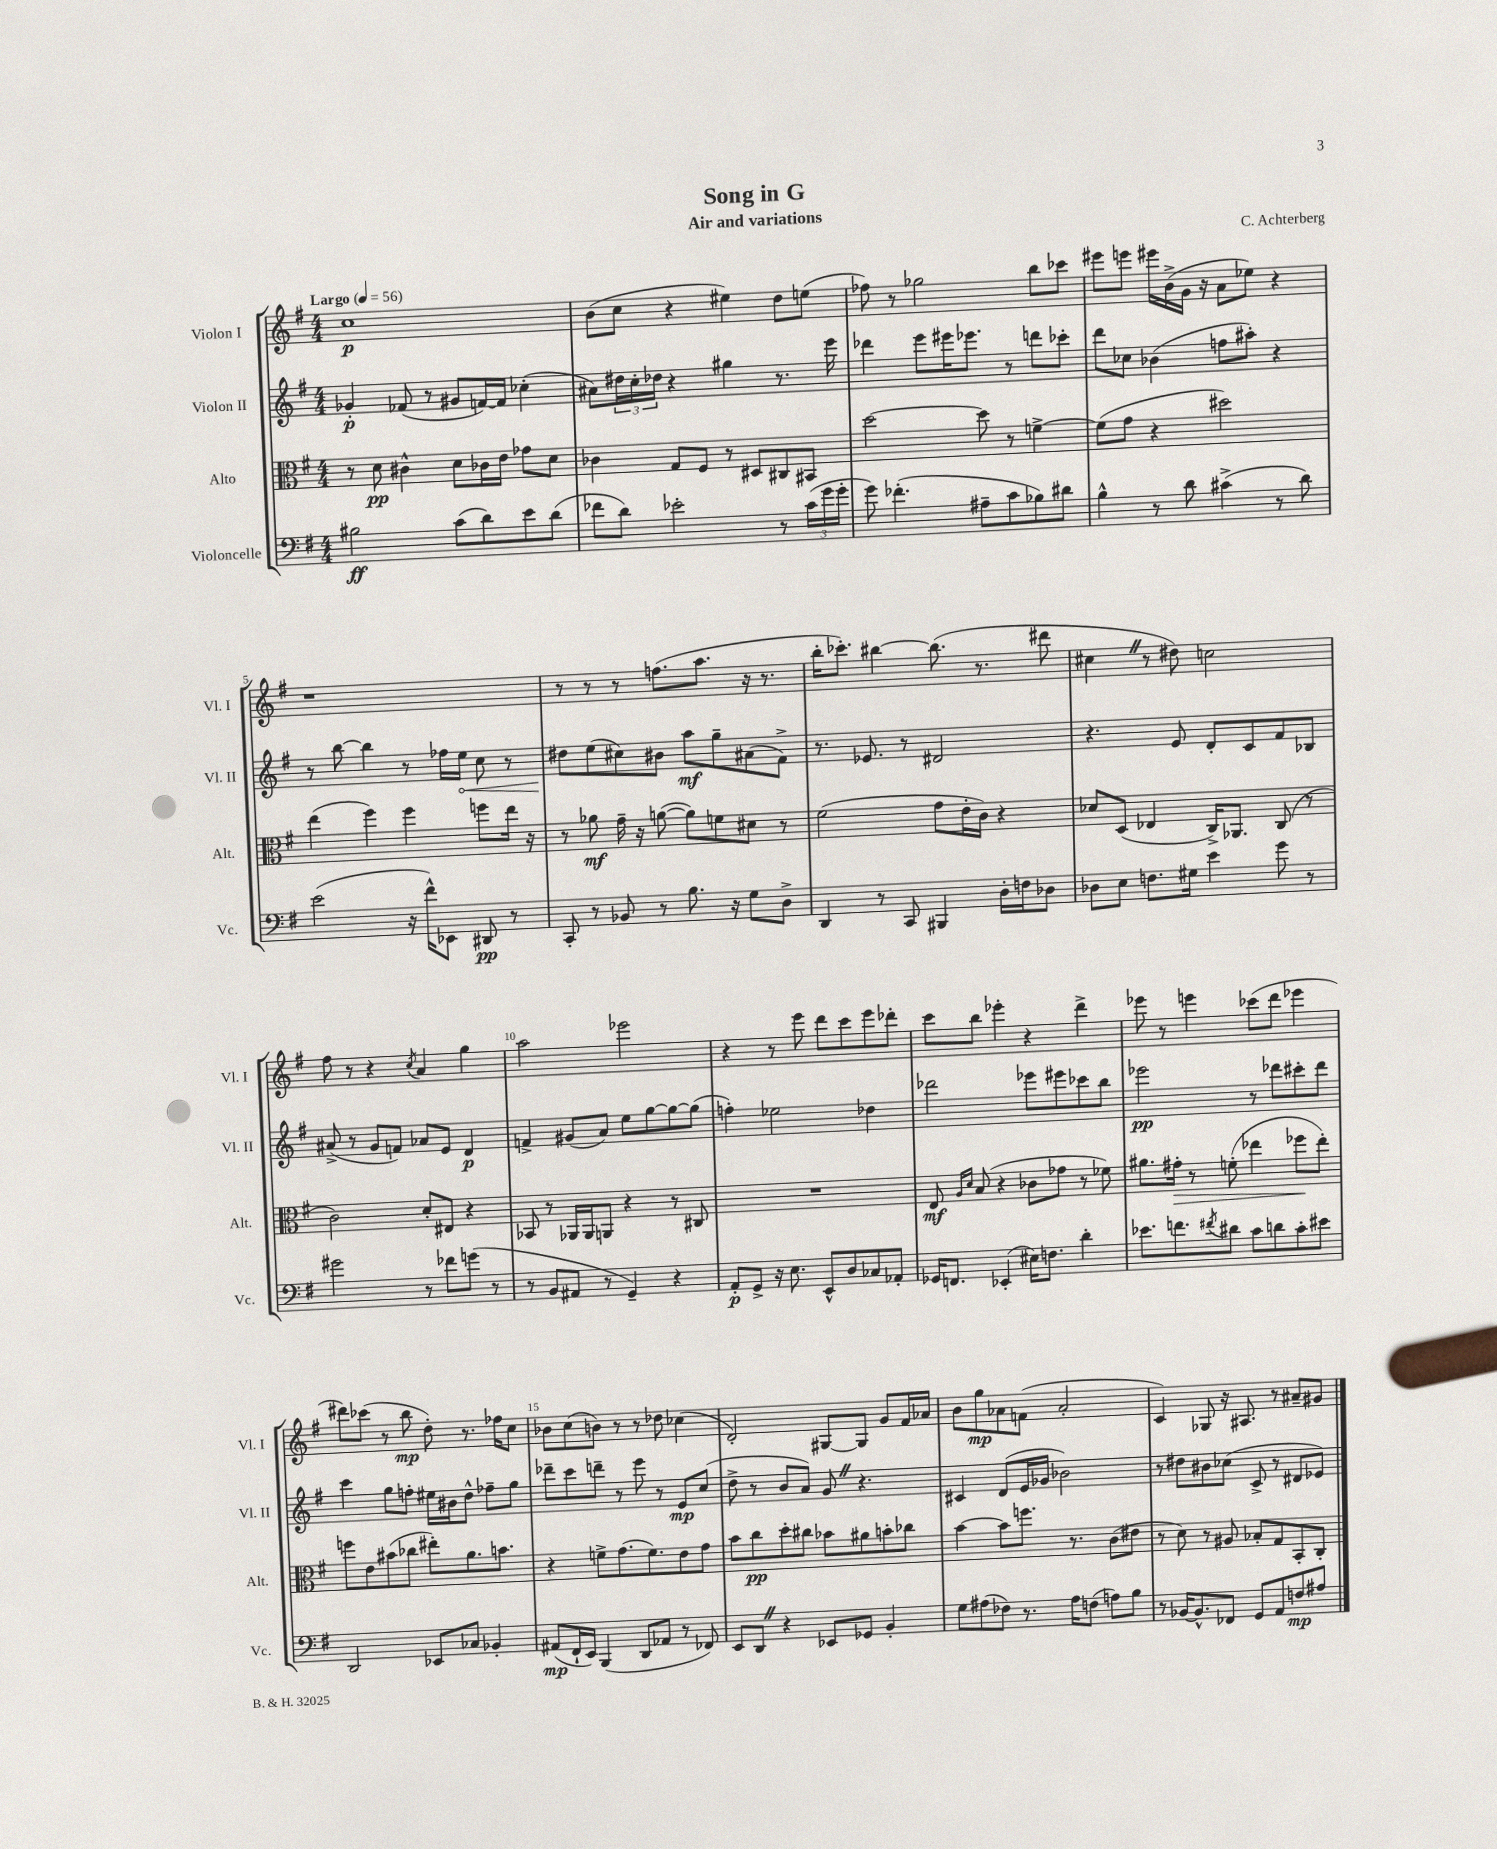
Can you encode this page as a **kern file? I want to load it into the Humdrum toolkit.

**kern	**dynam	**kern	**dynam	**kern	**dynam	**kern	**dynam
*part4	*part4	*part3	*part3	*part2	*part2	*part1	*part1
*staff4	*staff4	*staff3	*staff3	*staff2	*staff2	*staff1	*staff1
*I"Violoncelle	*	*I"Alto	*	*I"Violon II	*	*I"Violon I	*
*I'Vc.	*	*I'Alt.	*	*I'Vl. II	*	*I'Vl. I	*
*clefF4	*	*clefC3	*	*clefG2	*	*clefG2	*
*k[f#]	*	*k[f#]	*	*k[f#]	*	*k[f#]	*
*M4/4	*	*M4/4	*	*M4/4	*	*M4/4	*
*MM56	*	*MM56	*	*MM56	*	*MM56	*
=1	=1	=1	=1	=1	=1	=1	=1
!	!	!	!	!	!	!LO:TX:a:B:t=Largo	!
2B#X\	ff	8r	.	4g-X'/	p	1cc	p
.	.	8d\	pp	.	.	.	.
.	.	4c#X^^\	.	(8f-X/	.	.	.
.	.	.	.	8r	.	.	.
(8c\L	.	8d\L	.	8g#X/L	.	.	.
8d\)	.	16c-X\L	.	[16fn/L)	.	.	.
.	.	16e\JJ	.	16f/JJ]	.	.	.
8e\	.	8g-X\L	.	(4cc-X'\	.	.	.
(8d\J	.	8d\J	.	.	.	.	.
=2	=2	=2	=2	=2	=2	=2	=2
8f-X\L	.	4c-X\	.	8a#X\L)	.	(8b\L	.
8d\J)	.	.	.	24dd#X\L	.	8cc\J	.
.	.	.	.	24cc'\	.	.	.
.	.	.	.	24dd-X\JJ	.	.	.
2e-X'\	.	8G/L	.	4r	.	4r	.
.	.	8F#/J	.	.	.	.	.
.	.	8r	.	4gg#X\	.	4ee#X\)	.
.	.	8D#X/L	.	.	.	.	.
8r	.	8C#X/	.	8.r	.	8dd\L	.
(24c\LL	.	8BB#X/J	.	.	.	(8een\J	.
24g\	.	.	.	.	.	.	.
.	.	.	.	16eee\	.	.	.
24g'\JJ	.	.	.	.	.	.	.
=3	=3	=3	=3	=3	=3	=3	=3
8g\)	.	[2dd\	.	4ddd-X\	.	8ff-X\)	.
(4.f-X'\	.	.	.	.	.	8r	.
.	.	.	.	8eee\L	.	2gg-X\	.
.	.	.	.	16eee#X\K	.	.	.
.	.	.	.	8.eee-X\J	.	.	.
8A#X~\L	.	8dd\]	.	.	.	.	.
8c\	.	8r	.	8r	.	.	.
8B-X\)	.	[4fn^\	.	8dddn\L	.	8bb\L	.
8d#X\J	.	.	.	8ccc-X'\J	.	8ccc-X\J	.
=4	=4	=4	=4	=4	=4	=4	=4
4B^^\	.	(8f\L]	.	8ddd\L	.	8eee#X\L	.
.	.	8g\J	.	8cc-X\J	.	8eeen\J	.
8r	.	4r	.	(4b-X\	.	16eee#X\LL	.
.	.	.	.	.	.	(16b^\	.
8d\	.	.	.	.	.	16g\JJ	.
.	.	.	.	.	.	16r	.
(4c#X^\	.	2dd#X\)	.	8ffn\L	.	8a\L	.
.	.	.	.	8aa#X'\J)	.	8ee-X\J)	.
8r	.	.	.	4r	.	4r	.
8d\)	.	.	.	.	.	.	.
!!LO:LB:g=z
=5	=5	=5	=5	=5	=5	=5	=5
(2e\	.	(4ee\	.	8r	.	1r	.
.	.	.	.	[8bb\	.	.	.
.	.	4ff#\)	.	4bb\]	.	.	.
16r	.	4ff#\	.	8r	.	.	.
16f#^^\KL)	.	.	.	.	.	.	.
8EE-X\J	.	.	.	16ff-X\LL	.	.	.
!	!	!	!	!	!LO:HP:b	!	!
.	.	.	.	16ee\JJ	<	.	.
8DD#X/	pp	8ffn\L	.	8cc\	.	.	.
8r	.	16ee\Jk	.	8r	.	.	.
.	.	16r	.	.	.	.	.
=6	=6	=6	=6	=6	=6	=6	=6
8CC'/	.	8r	.	8dd#X\L	.	8r	.
8r	.	8a-X\	mf	(8ee\	[	8r	.
8BB-X/	.	16g~\	.	8cc#X\)	.	8r	.
.	.	16r	.	.	.	.	.
8r	.	([8an\	.	8b#X\J	.	(8.ffn\L	.
8.B\	.	8a\L])	.	8aa\L	mf	.	.
.	.	.	.	.	.	8.aa\J	.
.	.	8fn\	.	8gg~\	.	.	.
16r	.	.	.	.	.	.	.
8G\L	.	8d#X\J	.	(8a#X\	.	16r	.
.	.	.	.	.	.	8.r	.
8D^\J	.	8r	.	8f#^\J)	.	.	.
=7	=7	=7	=7	=7	=7	=7	=7
4DD/	.	(2f#\	.	8.r	.	16bb'\KL	.
.	.	.	.	.	.	8.ccc-X'\J)	.
.	.	.	.	8.e-X/	.	.	.
8r	.	.	.	.	.	[4bb#X\	.
8CC/	.	.	.	8r	.	.	.
4BBB#X/	.	8g\L	.	2d#X/	.	(8.bb#\]	.
.	.	16e'\L	.	.	.	.	.
.	.	16c\JJ)	.	.	.	8.r	.
16D'\LL	.	4r	.	.	.	.	.
16Fn\J	.	.	.	.	.	.	.
8D-X\J	.	.	.	.	.	8ddd#X\	.
=8	=8	=8	=8	=8	=8	=8	=8
8D-X\L	.	8d-X/L	.	4.r	.	4cc#XZ\	.
8E\J	.	(8D/J	.	.	.	.	.
8.Fn\L	.	4E-X/	.	.	.	8r	.
.	.	.	.	8e/	.	8dd#X\)	.
16G#X\Jk	.	.	.	.	.	.	.
4e\	.	16C^/KL)	.	8d'/L	.	2ccn\	.
.	.	8.AA-X/J	.	.	.	.	.
.	.	.	.	8c/	.	.	.
8g\	.	(8C/	.	8f#/	.	.	.
8r	.	8r	.	8B-X/J	.	.	.
!!LO:LB:g=z
=9	=9	=9	=9	=9	=9	=9	=9
2g#X\	.	2c\)	.	(8a#X^/	.	8ff#\	.
.	.	.	.	8r	.	8r	.
.	.	.	.	8g/L	.	4r	.
.	.	.	.	8fn/J)	.	.	.
.	.	.	.	.	.	8qcc/	.
8r	.	8d'/L	.	8a-X/L	.	4a/	.
8f-X\L	.	8E#X/J	.	8e/J	.	.	.
(8gn\J	.	4r	.	4d/	p	4gg\	.
8r	.	.	.	.	.	.	.
=10	=10	=10	=10	=10	=10	=10	=10
8r	.	8BB-X/	.	4fn^/	.	2aa\	.
8BB/L	.	8r	.	.	.	.	.
8AA#X/J	.	16AA-X/LL	.	(8g#X/L	.	.	.
.	.	16AA-/J	.	.	.	.	.
8r	.	8AAn/J	.	8a/J)	.	.	.
4GG~/)	.	4r	.	8ee\L	.	2eee-X\	.
.	.	.	.	[8gg\	.	.	.
4r	.	8r	.	8gg\_	.	.	.
.	.	8C#X/	.	(8gg\J]	.	.	.
=11	=11	=11	=11	=11	=11	=11	=11
8AA'/L	p	1r	.	4ffn'\)	.	4r	.
8GG^/J	.	.	.	.	.	.	.
16r	.	.	.	2ee-X\	.	8r	.
8.E\	.	.	.	.	.	.	.
.	.	.	.	.	.	8eee\	.
8EE^^/L	.	.	.	.	.	8ddd\L	.
8D/	.	.	.	.	.	8ccc\	.
8C-X/	.	.	.	4dd-X\	.	8eee\	.
8AA-X'/J	.	.	.	.	.	8ddd-X'\J	.
=12	=12	=12	=12	=12	=12	=12	=12
16GG-X/KL	.	8E/	mf	2ddd-X\	.	8ccc\L	.
8.FFn/J	.	.	.	.	.	.	.
.	.	16qqA/LL	.	.	.	.	.
.	.	16qqd/JJ	.	.	.	.	.
.	.	(8B/	.	.	.	8bb\J	.
(4EE-X'/	.	4r	.	.	.	4eee-X'\	.
16E#X\KL)	.	8c-X\L	.	8eee-X\L	.	4r	.
8.Fn\J	.	.	.	.	.	.	.
.	.	8g-X\J	.	8eee#X\	.	.	.
4d'\	.	8r	.	8ccc-X\	.	4ddd^\	.
.	.	8f-X\)	.	8bb\J	.	.	.
=13	=13	=13	=13	=13	=13	=13	=13
8.e-X\L	.	8.a#X\L	.	2eee-X\	pp	8eee-X\	.
.	.	.	.	.	.	8r	.
!	!	!	!LO:HP:b	!	!	!	!
8.fn\	.	16g#X'\Jk	>	.	.	.	.
.	.	8r	.	.	.	4eeen\	.
8qf#X/	.	.	.	.	.	.	.
8d#X\J	.	(8fn'\	.	.	.	.	.
8c\L	.	4ee-X\	.	8r	.	(8ccc-X\L	.
8dn\	.	.	.	8ddd-X\L	.	8ddd\J	.
8c'\	.	8ff-X\L	.	8ccc#X'\	.	4eee-X\	.
8e#X\J	.	8ee-'\J)	]	8ddd-\J	.	.	.
!!LO:LB:g=z
=14	=14	=14	=14	=14	=14	=14	=14
2DD/	.	8ffn\L	.	4ccc\	.	8ddd#X\L)	.
.	.	8e\	.	.	.	(8ccc-X\J	.
.	.	(8b#X\	.	8gg\L	.	8r	.
.	.	8cc-X\J	.	8ffn'\J	.	8bb\	mp
8EE-X/L	.	8ee#X'\L)	.	16ee#X\LL	.	8dd'\)	.
.	.	.	.	16b#X\J	.	.	.
8C-X/J	.	8.a\	.	8dd^^\J	.	8.r	.
4BB-X'/	.	.	.	8ff-X~\L	.	.	.
.	.	8.bn\J	.	.	.	16ff-X\KL	.
.	.	.	.	8gg\J	.	8cc\J	.
=15	=15	=15	=15	=15	=15	=15	=15
(8AA#X/L	mp	4r	.	8ddd-X~\L	.	8b-X\L	.
16FF#`/L	.	.	.	8ccc\	.	(8cc\	.
16EE/JJ)	.	.	.	.	.	.	.
(4BBB/	.	8fn^\L	.	8dddn~\J	.	8bn\J)	.
.	.	(8.g\	.	8r	.	8r	.
8DD/L	.	.	.	8eee\	.	8r	.
.	.	8.f\)	.	.	.	.	.
8AA-X/J	.	.	.	8r	.	8dd-X\	.
8r	.	8e\	.	8e/L	mp	(4cc-X\	.
8FF-X/)	.	8g\J	.	(8cc/J	.	.	.
=16	=16	=16	=16	=16	=16	=16	=16
8EE/L	.	8b\L	.	8dd^\	.	2d'/)	.
8DDZ/J	.	8cc\	pp	8r	.	.	.
4r	.	8dd'\	.	8b/L	.	.	.
.	.	8cc#X\J	.	8a/J)	.	.	.
8EE-X/L	.	8b-X\L	.	8gZ/	.	[8G#X/L	.
8GG-X/J	.	8a#X\	.	4.r	.	8G#/J]	.
4BB'/	.	8bn'\	.	.	.	8g/L	.
.	.	8cc-X\J	.	.	.	16f#/L	.
.	.	.	.	.	.	16a-X/JJ	.
=17	=17	=17	=17	=17	=17	=17	=17
8G\L	.	[4b\	.	4c#X/	.	8b\L	.
(8A#X\	.	.	.	.	.	8gg\	mp
8F-X\J)	.	8b\L]	.	(8d/L	.	8a-X\	.
8.r	.	8.ffn\J	.	16e/L	.	(8fn\J	.
.	.	.	.	16g-X/JJ	.	.	.
.	.	.	.	2b-X\)	.	2a-'/	.
16A#\KL	.	8.r	.	.	.	.	.
(8Fn\J	.	.	.	.	.	.	.
8An\L)	.	(8c\L	.	.	.	.	.
8B\J	.	8e#X\J	.	.	.	.	.
=18	=18	=18	=18	=18	=18	=18	=18
8r	.	8r	.	8r	.	4c/)	.
[16BB-X/KL	.	8d\)	.	8dd#X\L	.	.	.
8.BB-^^/]	.	.	.	.	.	.	.
.	.	8r	.	8b#X\	.	8G-X/	.
8FF-X/J	.	8A#X/	.	(8cc-X\J	.	16r	.
.	.	.	.	.	.	8.A#X/	.
8GG/L	.	8B-X'/L	.	8c^/	.	.	.
8AA/	.	8G/	.	8r	.	8r	.
8Fn/	mp	8BB'/	.	8d#X/L	.	8a#X~/L	.
8A#X/J	.	8C'/J	.	8e-X/J)	.	8g#X/J	.
==	==	==	==	==	==	==	==
*-	*-	*-	*-	*-	*-	*-	*-
